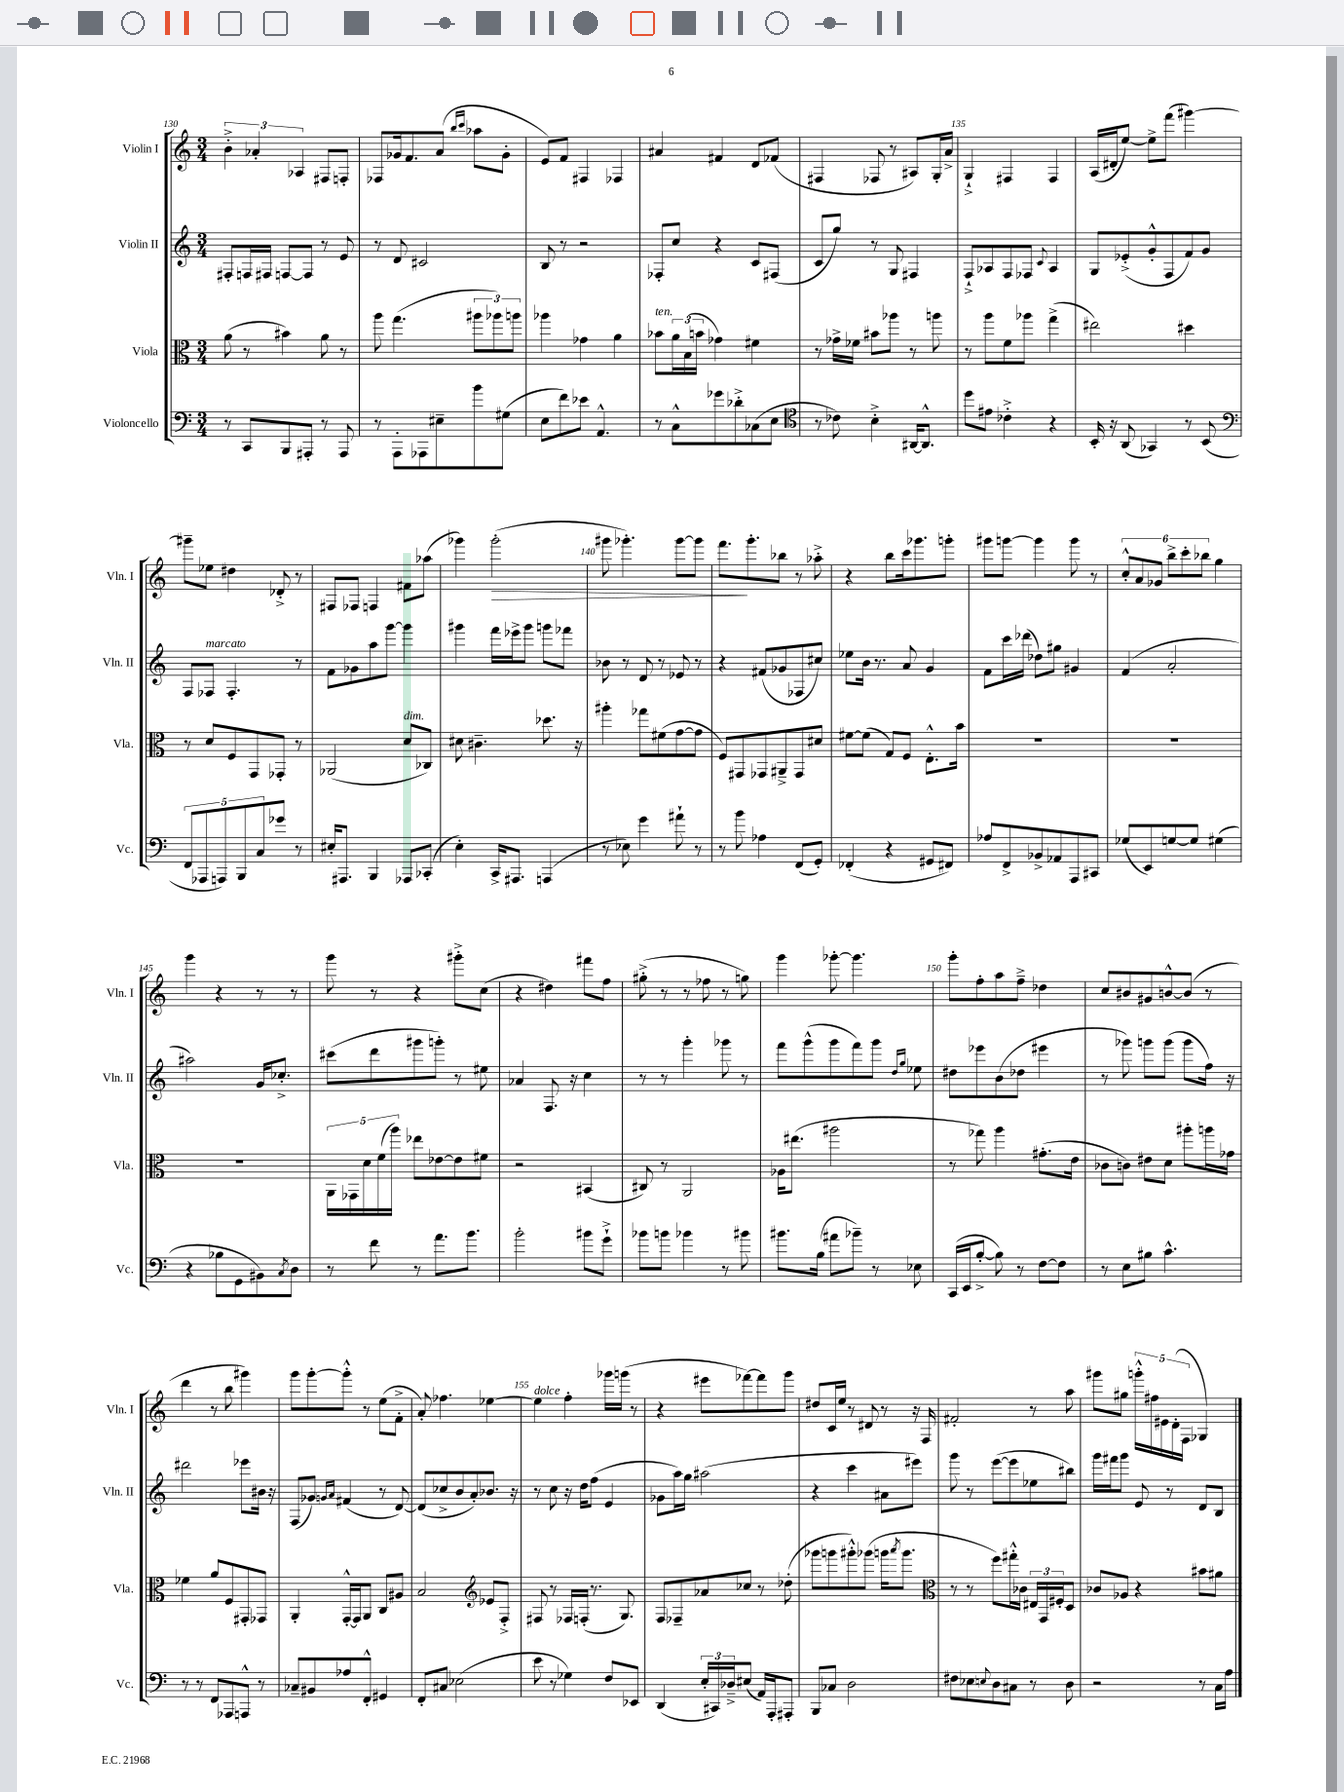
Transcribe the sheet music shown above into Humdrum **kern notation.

**kern	**kern	**kern	**kern
*staff4	*staff3	*staff2	*staff1
*clefF4	*clefC3	*clefG2	*clefG2
*k[]	*k[]	*k[]	*k[]
*M3/4	*M3/4	*M3/4	*M3/4
8r	(8a\	8F#'/L	6b'^\
8CC/L	8r	16F/L	.
.	.	.	6a-'/
.	.	16F#/JJ	.
8BBB/	4b#\)	[8F/L	.
.	.	.	6A-/
8AAA#'/J	.	8F/]J	.
8r	8a\	8r	8F#/L
8AAA#/	8r	8e/	8F'/J
=	=	=	=
8r	8aa\	8r	8F-/L
8AAA'\L	(4.gg\	8d/	16g-/k
.	.	.	8.f/
8AAA-\	.	2c#/	.
8E#~\	.	.	(8a/J
.	.	.	16qqbb/LL
.	.	.	16qqccc/JJ
8b\	12aa#\L	.	8aa-\L
.	12aa-\)	.	.
(8G#\J	.	.	8g-'\J
.	12aa\J	.	.
=	=	=	=
8E\L	4aa-\	8B/	8e/L)
8f\)	.	8r	8f/J
8e-\J	4g-\	2r	4F#/
4.AA^^/	.	.	.
.	4a\	.	4F-/
=	=	=	=
8r	8b-\L	8F-'/L	4a#/
8C^^\L	24a\L	8cc/J	.
.	(24B\	.	.
.	24b\JJ	.	.
8g-\	4g-\)	4r	4f#/
8d-'^\	.	.	.
(8C-\	4f#\	8c/L	8d/L
8E\J	.	(8F#/J	(8f-/J
=	=	=	=
*clefC4	*	*	*
8r	8r	8c/L	4F#/
8c-\)	16g-^\LL	8gg/J)	.
.	16f-\JJ	.	.
4B'^\	8b#\L	8r	8F-/
.	8aa-\J	8G/	8r
[16AA#/LK	8r	4F#/	8A#/L)
8.AA#^^/]J	.	.	.
.	8aa\	.	16G'/L
.	.	.	16a^/JJ
=	=	=	=
8dd\L	8r	8F`^/L	4G`^/
8e#\J	8aa\L	8A-/	.
4c-'^\	8f\	8F/	4F#/
.	8aa-\J	8F-/J	.
.	.	8qqc/	.
4r	(4gg^\	4A-/	4F#/
=	=	=	=
16BB'/	2ee#\)	8G/L	(16A/LL
16r	.	.	16d#'/J
(8AA/	.	(8e-'^/	[8ee/J)
4GG-/)	.	8g'^^/	8ee^\]L
.	.	8F/	(8fff\J
8r	4dd#\	8f/)	[4ggg#\)
(8BB/	.	8g/J	.
=	=	=	=
*clefF4	*	*	*
10FF/L	8r	8F/L	8ggg#~\]L
10AAA-/	.	.	.
.	8d/L	8F-/J	8ee-\J
10AAA/)	.	.	.
.	8F/	4.F-'/	4dd#\
10BBB/	.	.	.
.	8GG/	.	.
10C/	.	.	.
8g-/J	8GG-'/J	.	8d-'^/
8r	8r	8r	8r
=	=	=	=
16E#'/LK	(2AA-/	8f\L	8F#/L
8.AAA#/J	.	.	.
.	.	8g-\	8F-/J
4BBB/	.	8aa\	4F/
.	.	[8ggg\J	.
8AAA-/L	8d/L	4ggg\]	8f#\L
(8CC-'/J	8C-/J)	.	(8aa-\J
=	=	=	=
4E'\)	8d#\	4ggg#\	4ggg-\)
.	4.c#~\	.	.
16CC^/LK	.	16fff\LL	(2ggg-'\
8.AAA#/J	.	16eee-^\J	.
.	.	8ggg#\J	.
(4AAA/	8.dd-\	8ggg\L	.
.	.	8fff-\J	.
.	16r	.	.
=	=	=	=
8r	4aa#'\	8b-\	8ggg#\
8E-\)	.	8r	4.ggg-'\)
4g\	8gg-\L	8d/	.
.	(8f#\	8r	.
8a#`\	[8g\	8e-/	[8ggg-\L
8r	8g\]J	8r	8ggg-\]J
=	=	=	=
8r	8F/L)	4r	8.fff\L
8b\	8GG#/	.	.
.	.	.	8.ggg'\
4A-\	8GG-/	(8f#/L	.
.	8AA#~^/	8g-/	8bb-\J
(8FF/L	8GG-/	8F-/	8r
8GG'/J)	8d#/J	8cc#/J)	8aa-'^\
=	=	=	=
(4FF-'/	[8f#\L	8ee-\L	4r
.	(8f#\]J	16b\Jk	.
.	.	8.r	.
4r	8G/L)	.	8bb\L
.	8F/J	8a/	16ccc\k
.	.	.	8.ggg-\
8GG#/L	8.E'^^\L	4g/	.
8FF#/J)	.	.	8ggg'\J
.	16b\Jk	.	.
=	=	=	=
8A-/L	2.r	8f\L	8ggg#\L
8FF^/	.	16ccc\L	[8ggg\J
.	.	(16ddd-\JJ	.
8BB-^/	.	8dd-\L)	4ggg\]
8AA-/	.	8gg#\J	.
8AAA/	.	4g#/	8ggg\
8CC#/J	.	.	8r
=	=	=	=
(8G-/L	2.r	(4f/	12cc'^^/L
.	.	.	12a/
8EE/)	.	.	.
.	.	.	12g-/J
[8G/	.	2a'/	12bb^\L
.	.	.	12ccc'\
8G/]J	.	.	.
.	.	.	12bb-\J
(4G#\	.	.	4gg\
=	=	=	=
4r	2.r	2aa#\)	4ggg\
8B-\L	.	.	4r
8GG\	.	.	.
8BB#\)	.	16g/LK	8r
.	.	8.cc-'^/J	.
8qC/	.	.	.
8D\J	.	.	8r
=	=	=	=
8r	20AA\LL	(8ccc#\L	8ggg\
.	20GG-\	.	.
.	20d\	.	.
8f\	.	8ddd\	8r
.	(20f\	.	.
.	20aa\JJ)	.	.
8r	8ee-\L	8ggg#\	4r
8.a\L	[8e-\	8ggg'\J)	.
.	8e-\]	8r	8ggg#'^\L
8.b\J	.	.	.
.	8f#\J	8ee#\	(8cc\J
=	=	=	=
2b'\	2r	4a-/	4r
.	.	8.F/	4dd#\)
.	.	16r	.
8b#\L	(4BB#/	4cc\	8fff#\L
8g`^\J	.	.	8ff\J
=	=	=	=
8b-\L	8C#/)	8r	(8gg#'^\
8b\J	8r	8r	8r
4b-\	2AA/	4ggg'\	8r
.	.	.	8ff-\
8r	.	8ggg-\	8r
8b#\	.	8r	8gg\)
=	=	=	=
8.b#\L	16A-\LK	8fff\L	4ggg\
.	(8.ee#\J	.	.
.	.	(8ggg^^\	.
(16B\Jk	.	.	.
8a#\L	2aa#\	8ggg\	[8ggg-'\
8b-~\J)	.	8fff\)	4.ggg-\]
8r	.	8ggg\J	.
.	.	16qqdd/LL	.
.	.	16qqgg/JJ	.
8E-\	.	8ee-\	.
=	=	=	=
(16CC/LL	8r	8dd#\L	8ggg'\L
16EE/J	.	.	.
[8B'^/J	8gg-\)	8eee-\	8ff'\
8B\])	4aa\	(8b\	8aa\
8r	.	8dd-\J	8ff~^\J
[8F\L	(8.g#'\L	4eee#\	4dd-\
8F\]J	.	.	.
.	16e\Jk	.	.
=	=	=	=
8r	8c-\L	8r	8cc/L
8E\L	8c\J)	8ggg-\)	8b#/
8B#\J	8e#\L	8ggg\L	8g#/
4.c^^\	8d\J	(8ggg\J	[8b^^/
.	8aa#'\L	8ggg\L	(8b/]J
.	16aa\L	16ff\Jk)	8r
.	16g-\JJ	16r	.
=	=	=	=
8r	4f-\	2ddd#\	4ddd\
8r	.	.	.
8FF/L	8a/L	.	8r
8AAA-/	8F/	.	8bb\
8AAA^^/J	8GG#'/	8eee-\L	4ggg#\)
8r	8GG-/J	16b#\Jk	.
.	.	16r	.
=	=	=	=
8C-~/L	4AA'/	(8F/L	8ggg\L
8BB#/	.	8g-/J)	[8ggg'\
.	.	16qqg/LL	.
.	.	16qqa/JJ	.
8A-/	[16GG'^^/LL	(4f#/	8ggg'^^\]J
.	16GG/]J	.	.
8FF'^^/J	8AA/J	.	8r
4GG#/	8C/L	8r	(8ee\L
.	8A#/J	[8d/)	8f'^\J
=	=	=	=
8FF'/L	2B/	(8d/]L	8a'/)
8C#/J	.	8cc-^/	4.ff-\
(2E-\	.	8b/	.
.	.	8a'/)	.
*	*clefG2	*	*
.	8e-/L	8.b-/J	[4ee-\
.	8F'^/J	.	.
.	.	16r	.
=	=	=	=
8e\	8F#/	8r	4ee-\]
8r	8r	8cc\	.
4G-\)	16F-/LL	16r	4ff'\
.	(16F'/JJ	16dd\LK	.
.	8.r	(8ff\J	.
8F/L	.	4e/	16ggg-\LL
.	8.G/)	.	(16ggg\JJ
8EE-/J	.	.	8r
=	=	=	=
(4DD/	8F/L	8g-\L	4r
.	8F-~/	16aa\L)	.
.	.	16gg\JJ	.
24E'/LL	8a-/	(2aa#\	8eee#\L
24CC#/)	.	.	.
24D-~^/J	.	.	.
(8E#/J	8cc-/J	.	[8fff-\)
16AA/LL)	8r	.	8fff-\]
16AAA'/J	.	.	.
8AAA#'/J	(8dd-'\	.	8ggg\J
=	=	=	=
8BBB/L	8ggg-\L	4r	8dd#/L
8C-/J	8ggg\	.	16c/L
.	.	.	16ee/JJ
2D\	8ggg#'^^\)	4ccc\	8r
.	(8ggg-\J	.	8d#/
.	16ggg\LK	8a#\L	8r
.	8qaaa/	.	.
.	8.ggg\J	.	.
.	.	8eee#\J)	16r
.	.	.	16F/
=	=	=	=
*	*clefC3	*	*
8F#\L	8r	8ggg\	2f#'/
8E-\	8r	8r	.
8qqE/	.	.	.
8D\	8ff\L)	([8eee\L	.
8C#\J	16gg#'^^\L	8eee\]	.
.	16c-\JJ	.	.
8r	24E#/LL	8ee-\	8r
.	24GG/	.	.
.	24F#'/J	.	.
8D\	8D/J	8bb#\J)	8aa\
=	=	=	=
2r	8c-/L	16ggg\LL	8ggg#\L
.	.	16fff#\J	.
.	8A-/J	8ggg\J	8gg#\J
.	4r	8e/	20ggg'^^\LL
.	.	.	20ff#\
.	.	.	20e#\
.	.	8r	.
.	.	.	(20d'\
.	.	.	20F\JJ
8r	8b#\L	8d/L	4G-/)
16C\LL	8a#\J	8B/J	.
16A\JJ	.	.	.
==	==	==	==
*-	*-	*-	*-
